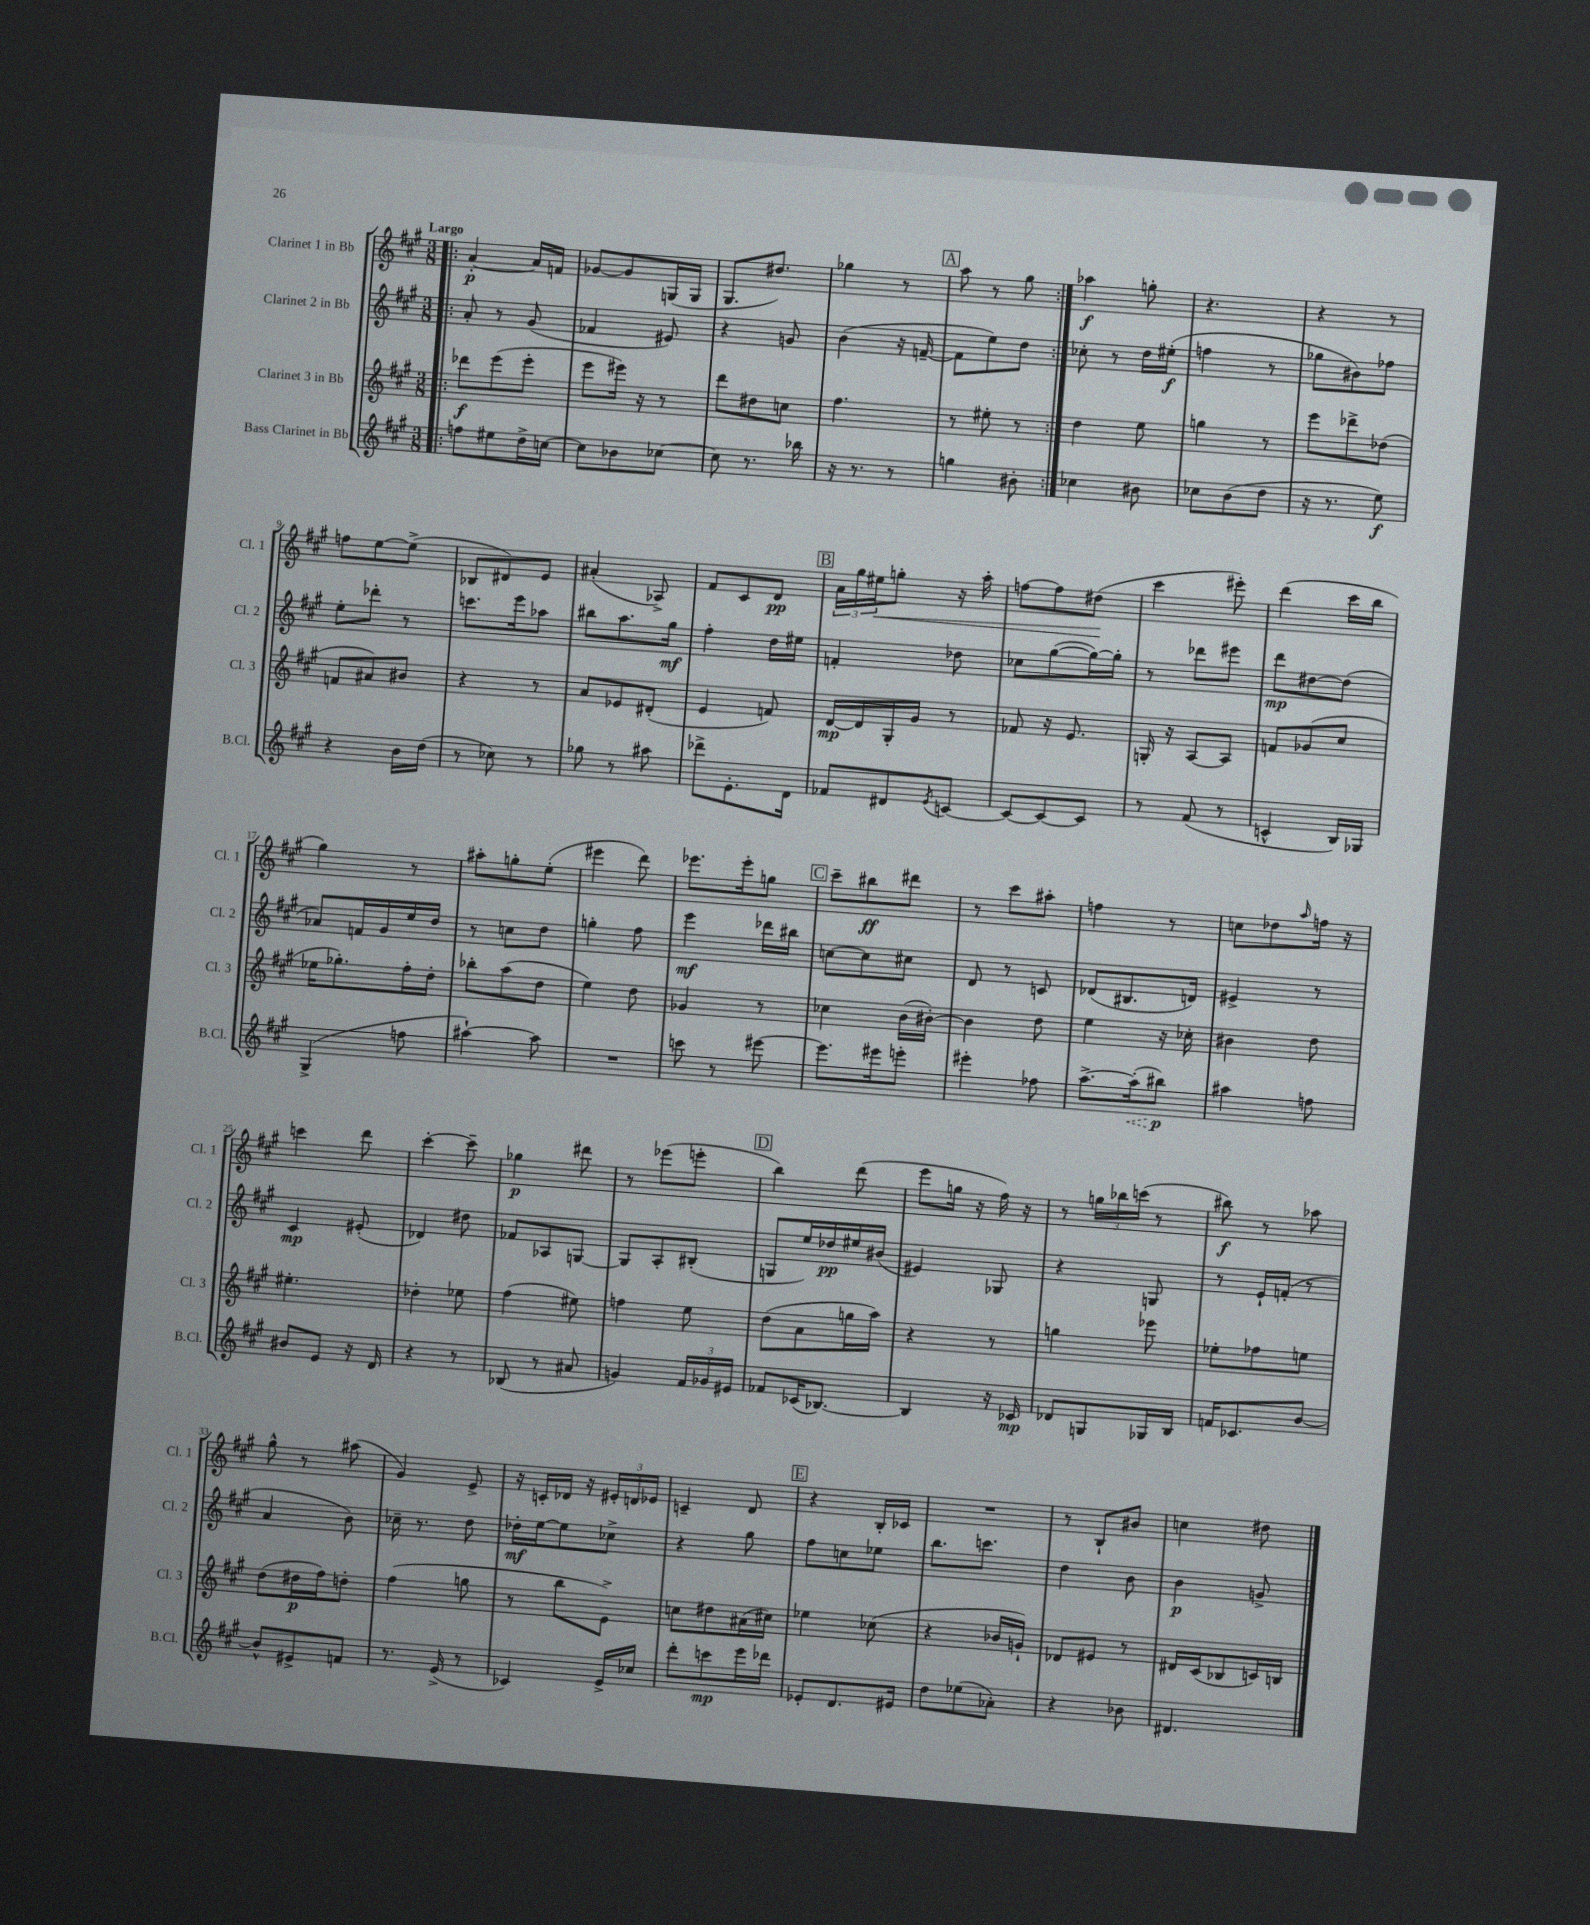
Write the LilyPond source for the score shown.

<<
\new StaffGroup <<
\new Staff = "s0" \with { instrumentName = "Clarinet 1 in Bb" shortInstrumentName = "Cl. 1" } {
    \clef treble \key a \major \numericTimeSignature \time 3/8 \tempo "Largo"
    \repeat volta 2 { \bar ".|:" a'4~-.\p a'16 f'16 |
    ges'8~ ges'8 g16( g16 |
    gis8. dis''8.) |
    ges''4 r8 |
    \mark \markup { \box "A" } a''8 r8 gis''8 | }
    aes''4\f g''8-. |
    r4. |
    r4 r8 |
    f''8 e''8~ e''8->( |
    bes8 dis'8) e'8 |
    ais'4-.( aes8->) |
    fis'8 cis'8 d'8\pp |
    \mark \markup { \box "B" } \tuplet 3/2 { a'16 gis''16 eis''16\< } g''8-. r16 a''16-. |
    f''8~ f''8 dis''8\!( |
    cis'''4 eis'''8-.) |
    d'''4( cis'''16 b''16 |
    gis''4) r8 |
    ais''8-. g''8-. e''8-.( |
    eis'''4 d'''8) |
    ees'''8. ees'''16-. g''8 |
    \mark \markup { \box "C" } cis'''8-- bis''8\ff dis'''8 |
    r8 cis'''8 ais''8-. |
    f''4 r8 |
    c''8 des''8 \grace { a''16 } f''16 r16 |
    c'''4 d'''8 |
    cis'''4~-. cis'''8-- |
    ges''4\p dis'''8 |
    r8 ees'''8( e'''8-. |
    \mark \markup { \box "D" } b''4) d'''8( |
    e'''8 g''16 r16 fis''16) r16 |
    r8 \tuplet 3/2 { g''16 bes''16 c'''16( } r8 |
    bis''8\f) r8 aes''8 |
    gis''8-^ r8 ais''8( |
    gis'4) e'8-> |
    r16 c'16-. des'16 r16 \tuplet 3/2 { eis'16-. d'16 ees'16 } |
    c'4-- d'8 |
    \mark \markup { \box "E" } r4 b16-. ces'16 |
    R4. |
    r8 b8-! bis'8 |
    c''4 dis''8 \bar "|." |
}
\new Staff = "s1" \with { instrumentName = "Clarinet 2 in Bb" shortInstrumentName = "Cl. 2" } {
    \clef treble \key a \major \numericTimeSignature \time 3/8
    \repeat volta 2 { \bar ".|:" a'8-. r8 gis'8( |
    fes'4 eis'8) |
    r4 g'8 |
    b'4( r16 f'16~-- |
    \mark \markup { \box "A" } f'8 e''8) d''8 | }
    ces''8-. r8 d''16 eis''16-.\f( |
    f''4 r8 |
    ges''8 bis'8) fes''8 |
    e''8-. des'''8-. r8 |
    c'''8. e'''16 aes''8 |
    bis''8 a''8. gis''16\mf |
    fis''4-. d''16 eis''16 |
    \mark \markup { \box "B" } f'4-. des''8 |
    ces''8 gis''8~( gis''16~) gis''16-. |
    r8 des'''8 eis'''8 |
    d'''8\mp dis''8~ dis''8( |
    aes'8) f'16 gis'16 e''16 d''16 |
    r8 c''8 d''8 |
    g''4-. fis''8 |
    e'''4\mf des'''16 bis''16 |
    \mark \markup { \box "C" } c''8~ c''8 cis''8 |
    d'8 r8 c'8 |
    des'8( bis8. d'16) |
    eis'4-> r8 |
    cis'4\mp eis'8-.( |
    des'4) dis''8 |
    fes'8 aes8 g8~ |
    g8 a8-. bis8-.( |
    \mark \markup { \box "D" } g8 e''16) des''16\pp eis''16 bis'16( |
    eis'4) ges8 |
    r4 g8 |
    r8 e'16-! f'16-.( r8 |
    a'4 b'8) |
    ces''16-- r8. d''8 |
    des''16-.\mf e''16~ e''8 ces''8-> |
    r4 gis''8 |
    \mark \markup { \box "E" } fis''8 c''8 ees''8 |
    b''8. c'''8. |
    d''4 b'8 |
    b'4\p g'8-> \bar "|." |
}
\new Staff = "s2" \with { instrumentName = "Clarinet 3 in Bb" shortInstrumentName = "Cl. 3" } {
    \clef treble \key a \major \numericTimeSignature \time 3/8
    \repeat volta 2 { \bar ".|:" des'''8\f e'''8( e'''8-. |
    e'''8 eis'''16) r16 r8 |
    d'''8 dis''8 c''8 |
    fis''4. |
    \mark \markup { \box "A" } r8 eis''8-. r8 | }
    d''4 e''8 |
    g''4 r8 |
    e'''8 des'''8-> des''8( |
    f'8 ais'8) bis'8 |
    r4 r8 |
    a'8 ees'8 dis'8-.( |
    e'4 f'8) |
    \mark \markup { \box "B" } d'16~\mp d'16 gis16-. gis'16 r8 |
    fes'8 r16 e'8. |
    g16-. r16 a8~ a8 |
    f'8 ges'8( cis''8 |
    ees''16 ges''8.-.) fis''16-. d''16-. |
    bes''8-. a''8( d''8 |
    e''4) d''8 |
    ges'4 r8 |
    \mark \markup { \box "C" } ces''4 b'16( bis'16~-.) |
    bis'4 d''8 |
    e''4 r16 ces''16-. |
    bis'4 d''8 |
    eis''4.-. |
    des''4-. ees''8 |
    fis''4( eis''8) |
    f''4 e''8 |
    \mark \markup { \box "D" } d''8( a'8 g''16 a''16) |
    r4 r8 |
    g''4 ees'''8 |
    ees''8-. fes''8 e''8 |
    d''8( dis''16\p fis''16) d''8-. |
    fis''4( g''8 |
    r8 b''8 e'8->) |
    c''8 dis''8 ais'16( cis''16) |
    \mark \markup { \box "E" } ees''4 ces''8( |
    r4 bes'16 g'16-!) |
    des'8 eis'8 r8 |
    dis'16 cis'16( bes8 c'16) b16 \bar "|." |
}
\new Staff = "s3" \with { instrumentName = "Bass Clarinet in Bb" shortInstrumentName = "B.Cl." } {
    \clef treble \key a \major \numericTimeSignature \time 3/8
    \repeat volta 2 { \bar ".|:" f''8 eis''8 d''16-> c''16~ |
    c''8 bes'8 ces''8~ |
    ces''8 r8. bes''16 |
    r16 r8. r8 |
    \mark \markup { \box "A" } g''4 bis'8-. | }
    ces''4 bis'8 |
    ces''8 b'8( d''8 |
    r16 r8. e''8\f) |
    r4 b'16 d''16( |
    r8 ces''8) r8 |
    ges''8 r8 ais''8 |
    des'''8-> e'8.-. d'16 |
    \mark \markup { \box "B" } fes'8 dis'8 \acciaccatura { e'8 } c'8~ |
    c'8~ c'8~ c'8 |
    r8 fis'8( r8 |
    c'4-^ b16) ges16 |
    gis4->( f''8 |
    ais''4~-!) ais''8 |
    R4. |
    c'''8 r8 eis'''8~ |
    \mark \markup { \box "C" } eis'''8. eis'''16 e'''8-. |
    eis'''4-. fes''8 |
    a''8.~-> \once \override Hairpin.style = #'dashed-line a''16-.\<( bis''8\p\!) |
    ais''4 f''8 |
    bis'8 e'8 r16 d'16 |
    r4 r8 |
    bes8( r8 ais'8 |
    g'4) \tuplet 3/2 { fis'16 ges'16 eis'16 } |
    \mark \markup { \box "D" } fes'8 ces'16( bes8.~) |
    bes4 r16 ces'16\mp |
    des'8 g8 ges16 b16 |
    f'16 ces'8. b'8~ |
    b'8-^ eis'8-> f'8 |
    r8. e'16->( r8 |
    ces'4) e'16-> ces''16 |
    d'''8-. c'''8\mp e'''16 des'''16 |
    \mark \markup { \box "E" } ees'8-. d'8. eis'16 |
    d''8 ees''8( aes'8-.) |
    r4 bes'8 |
    dis'4. \bar "|." |
}
>>
>>
